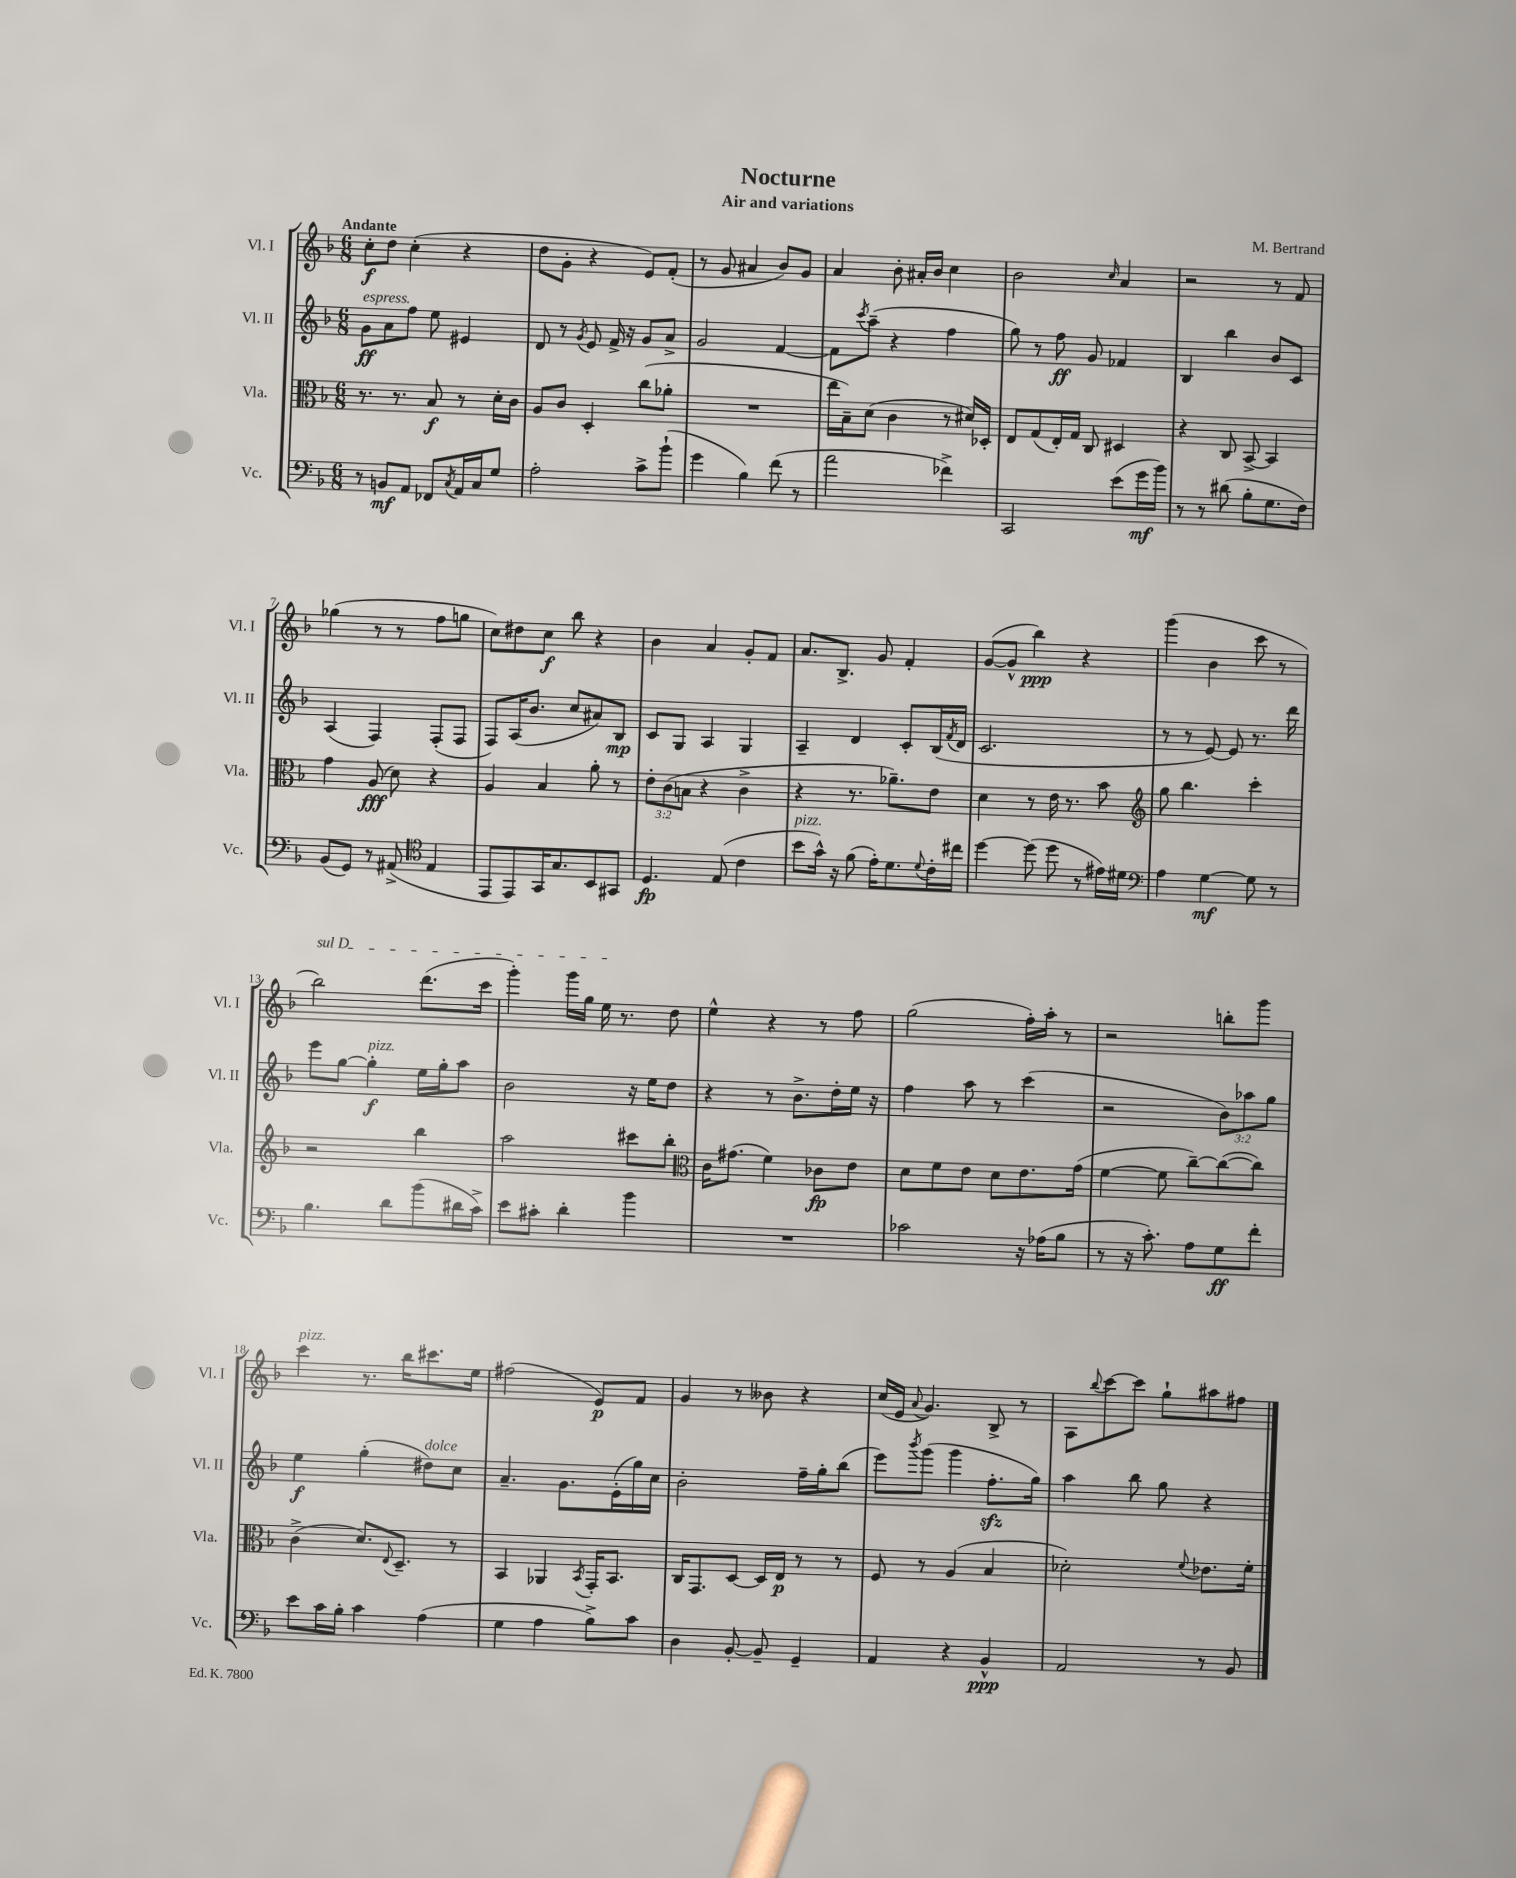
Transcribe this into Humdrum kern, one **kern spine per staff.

**kern	**kern	**kern	**kern
*staff4	*staff3	*staff2	*staff1
*clefF4	*clefC3	*clefG2	*clefG2
*k[b-]	*k[b-]	*k[b-]	*k[b-]
*M6/8	*M6/8	*M6/8	*M6/8
8r	8.r	8g\L	8cc'\L
8BB/L	.	8a\	8dd\J
.	8.r	.	.
8AA/J	.	8ff\J	(4cc'\
8FF-/L	8B-/	8ee\	.
8qC/	.	.	.
16AA/L	8r	4e#/	4r
16C/J	.	.	.
8G/J	16d'\LL	.	.
.	16c\JJ	.	.
=	=	=	=
2A'\	8A/L	8d/	8dd\L
.	8c/J	8r	8g'\J
.	.	8qg/	.
.	4D'/	8e/	4r
.	.	16f^/	.
.	.	16r	.
8c^\L	(8cc\L	8g/L	8e/L)
(8b-`\J	8a-'\J	8a^/J	(8f'/J
=	=	=	=
4g\	2.r	2g/	8r
.	.	.	8g/
4B-\)	.	.	4a#/
(8f\	.	[4f/	8b-/L)
8r	.	.	8g/J
=	=	=	=
2a\	16ee\LL	8f\]L	4a/
.	16B-~\J)	.	.
.	.	8qccc/	.
.	(8d\J	(8aa~\J	.
.	4c\	4r	8b-'\
.	.	.	16a#'/LL
.	.	.	16b-/JJ
4f-^\)	8r	4ff\	4cc\
.	16d#/LL)	.	.
.	16D-'/JJ	.	.
=	=	=	=
2CC/	8E/L	8gg\)	2b-\
.	(8G/	8r	.
.	16E'/L)	8ff\	.
.	16G/JJ	.	.
.	8C/	8g/	.
.	.	.	16qqcc/
(8e\L	4D#/	4f-/	4a/
16g\L	.	.	.
16b-\JJ)	.	.	.
=	=	=	=
8r	4r	4B-/	2r
8r	.	.	.
(8d#\	8C/	4bb-\	.
8B-'\L	[8BB-^/	.	.
8.G\	4BB-/]	8b-/L	8r
.	.	8c/J	8f/
16F\Jk)	.	.	.
=	=	=	=
(8BB-/L	4g\	(4A/	(4gg-\
8GG/J)	.	.	.
8r	(8A/	4F/)	8r
(8AA#^/	8d\)	.	8r
*clefC4	*	*	*
4E/	4r	(8F'/L	8ff\L
.	.	8F/J	8gg\J
=	=	=	=
8EE/L	4A/	8F/L)	8cc\L)
8EE/)	.	(16A/K	8dd#\
.	.	8.b-/J	.
16GG/K	4B-/	.	8cc\J
8.G/	.	.	.
.	.	8cc/L	8bb-\
8BB-/	8a'\	8a#/)	4r
8GG#/J	8r	8B-/J	.
=	=	=	=
4.D/	12e'\L	8c/L	4b-\
.	(12c\	.	.
.	.	8G/J	.
.	12B\J	.	.
.	4r	4A/	4a/
(8E/	.	.	.
4c\	4c^\	4G/	8g'/L
.	.	.	8f/J
=	=	=	=
8b-\L	4r	4A~/	8.a/L
16g^^\Jk)	.	.	.
16r	.	.	8.B-^/J
(8f\	8.r	4d/	.
16e'\LK)	.	.	8g/
8.d\	8.a-~\L)	.	.
.	.	8c'/L	4f'/
8qqd/	.	.	.
16c'\L	8e\J	(16B-/L	.
.	.	8qf/	.
16cc#\JJ	.	16d/JJ	.
=	=	=	=
[4dd\	4d\	2.c/	([8g/L
.	.	.	8g^^/]J
(8dd\]	8r	.	4bb-\)
8dd\	16e\	.	.
.	8.r	.	.
8r	.	.	4r
16e#\LL)	8b-\	.	.
16d#\JJ	.	.	.
=	=	=	=
*clefF4	*clefG2	*	*
4A\	8gg\	8r	(4ggg\
.	4.bb-\	8r	.
[4G\	.	[8e/)	4b-\
.	.	8e/]	.
8G\]	4ccc'\	8.r	8ccc\
8r	.	.	8r
.	.	16ddd\	.
=	=	=	=
4.B-\	2r	8eee\L	2bb-\)
.	.	[8gg\J	.
.	.	4gg'\]	.
8d\L	.	.	.
(8b-\	4bb-\	16ee\LL	(8.ddd\L
.	.	16gg'\J	.
16d#\L	.	8aa\J	.
16c^\JJ)	.	.	16ccc\Jk
=	=	=	=
8e\L	2aa\	2b-\	4ggg'\)
8c#'\J	.	.	.
4d'\	.	.	16ggg\LL
.	.	.	16gg\JJ
.	.	.	16ee\
.	.	.	8.r
4b-\	8ccc#\L	16r	.
.	.	16ee\LK	.
.	8bb-'\J	8dd\J	8dd\
=	=	=	=
*	*clefC3	*	*
2.r	16c\LK	4r	4ee^^\
.	(8.g#\J	.	.
.	4f\)	8r	4r
.	.	8.b-^\L	.
.	8c-\L	.	8r
.	.	16dd'\L	.
.	8e\J	16ee\JJ	8ff\
.	.	16r	.
=	=	=	=
2c-\	8d\L	4ff\	(2gg\
.	8f\	.	.
.	8e\J	8aa\	.
.	8d\L	8r	.
16r	8.e\	(4ccc\	16ff'\LL)
(16A-\LK	.	.	16aa'\JJ
8B-\J	.	.	8r
.	(16g\Jk	.	.
=	=	=	=
8r	[4f\	2r	2r
16r	.	.	.
8.c'\)	.	.	.
.	8f\]	.	.
8A\L	[8cc~\L)	.	.
8G\	(8cc\_	12b-\L)	8bb'\L
.	.	12aa-\	.
8f'\J	8cc\]J)	.	8ggg\J
.	.	12gg\J	.
=	=	=	=
8e\L	(4c^\	4ee\	4ccc\
16c\L	.	.	.
16B-'\JJ	.	.	.
4c\	8.d/L)	(4gg'\	8.r
.	8qqE/	.	.
.	8.D~/J	.	16bb-\LK
(4A\	.	8dd#\L)	8.ccc#\
.	8r	8cc\J	.
.	.	.	16ee\Jk
=	=	=	=
4G\	4BB-/	4.a~/	(2ff#\
4A\	4AA-/	.	.
.	.	8.g\L	.
.	8qBB-/	.	.
8B-^\L)	16GG'/LK	.	8e/L)
.	8.BB-/J	(16e'\L	.
8c\J	.	16gg\)	8f/J
.	.	16cc\JJ	.
=	=	=	=
4D\	16C/LK	2b-'\	4g/
.	8.GG/	.	.
[8BB-'/	[8D/J	.	8r
8BB-~/]	16D/]LL	.	8b--\
.	16E/JJ	.	.
4GG~/	8r	16ff~\LL	4r
.	.	16gg'\J	.
.	8r	(8bb-\J	.
=	=	=	=
4AA/	8F/	8eee\L)	(16cc/LL
.	.	.	16e/JJ
.	.	8qbbb-/	8qqa/
.	8r	(8ggg\J	4.g/)
4r	(4A/	4ggg\	.
4BB-^^/	4B-/	8.ff'\L	8B-^/
.	.	.	8r
.	.	16gg\Jk)	.
=	=	=	=
2AA/	2d-'\)	4aa\	8A\L
.	.	.	8qqbb-/
.	.	.	[8ccc\
.	.	8bb-\	8ccc\]J
.	.	8gg\	8gg`\L
.	8qqf/	.	.
8r	8.e-\L	4r	8aa#\
8BB-/	.	.	8ff#\J
.	16f'\Jk	.	.
==	==	==	==
*-	*-	*-	*-
